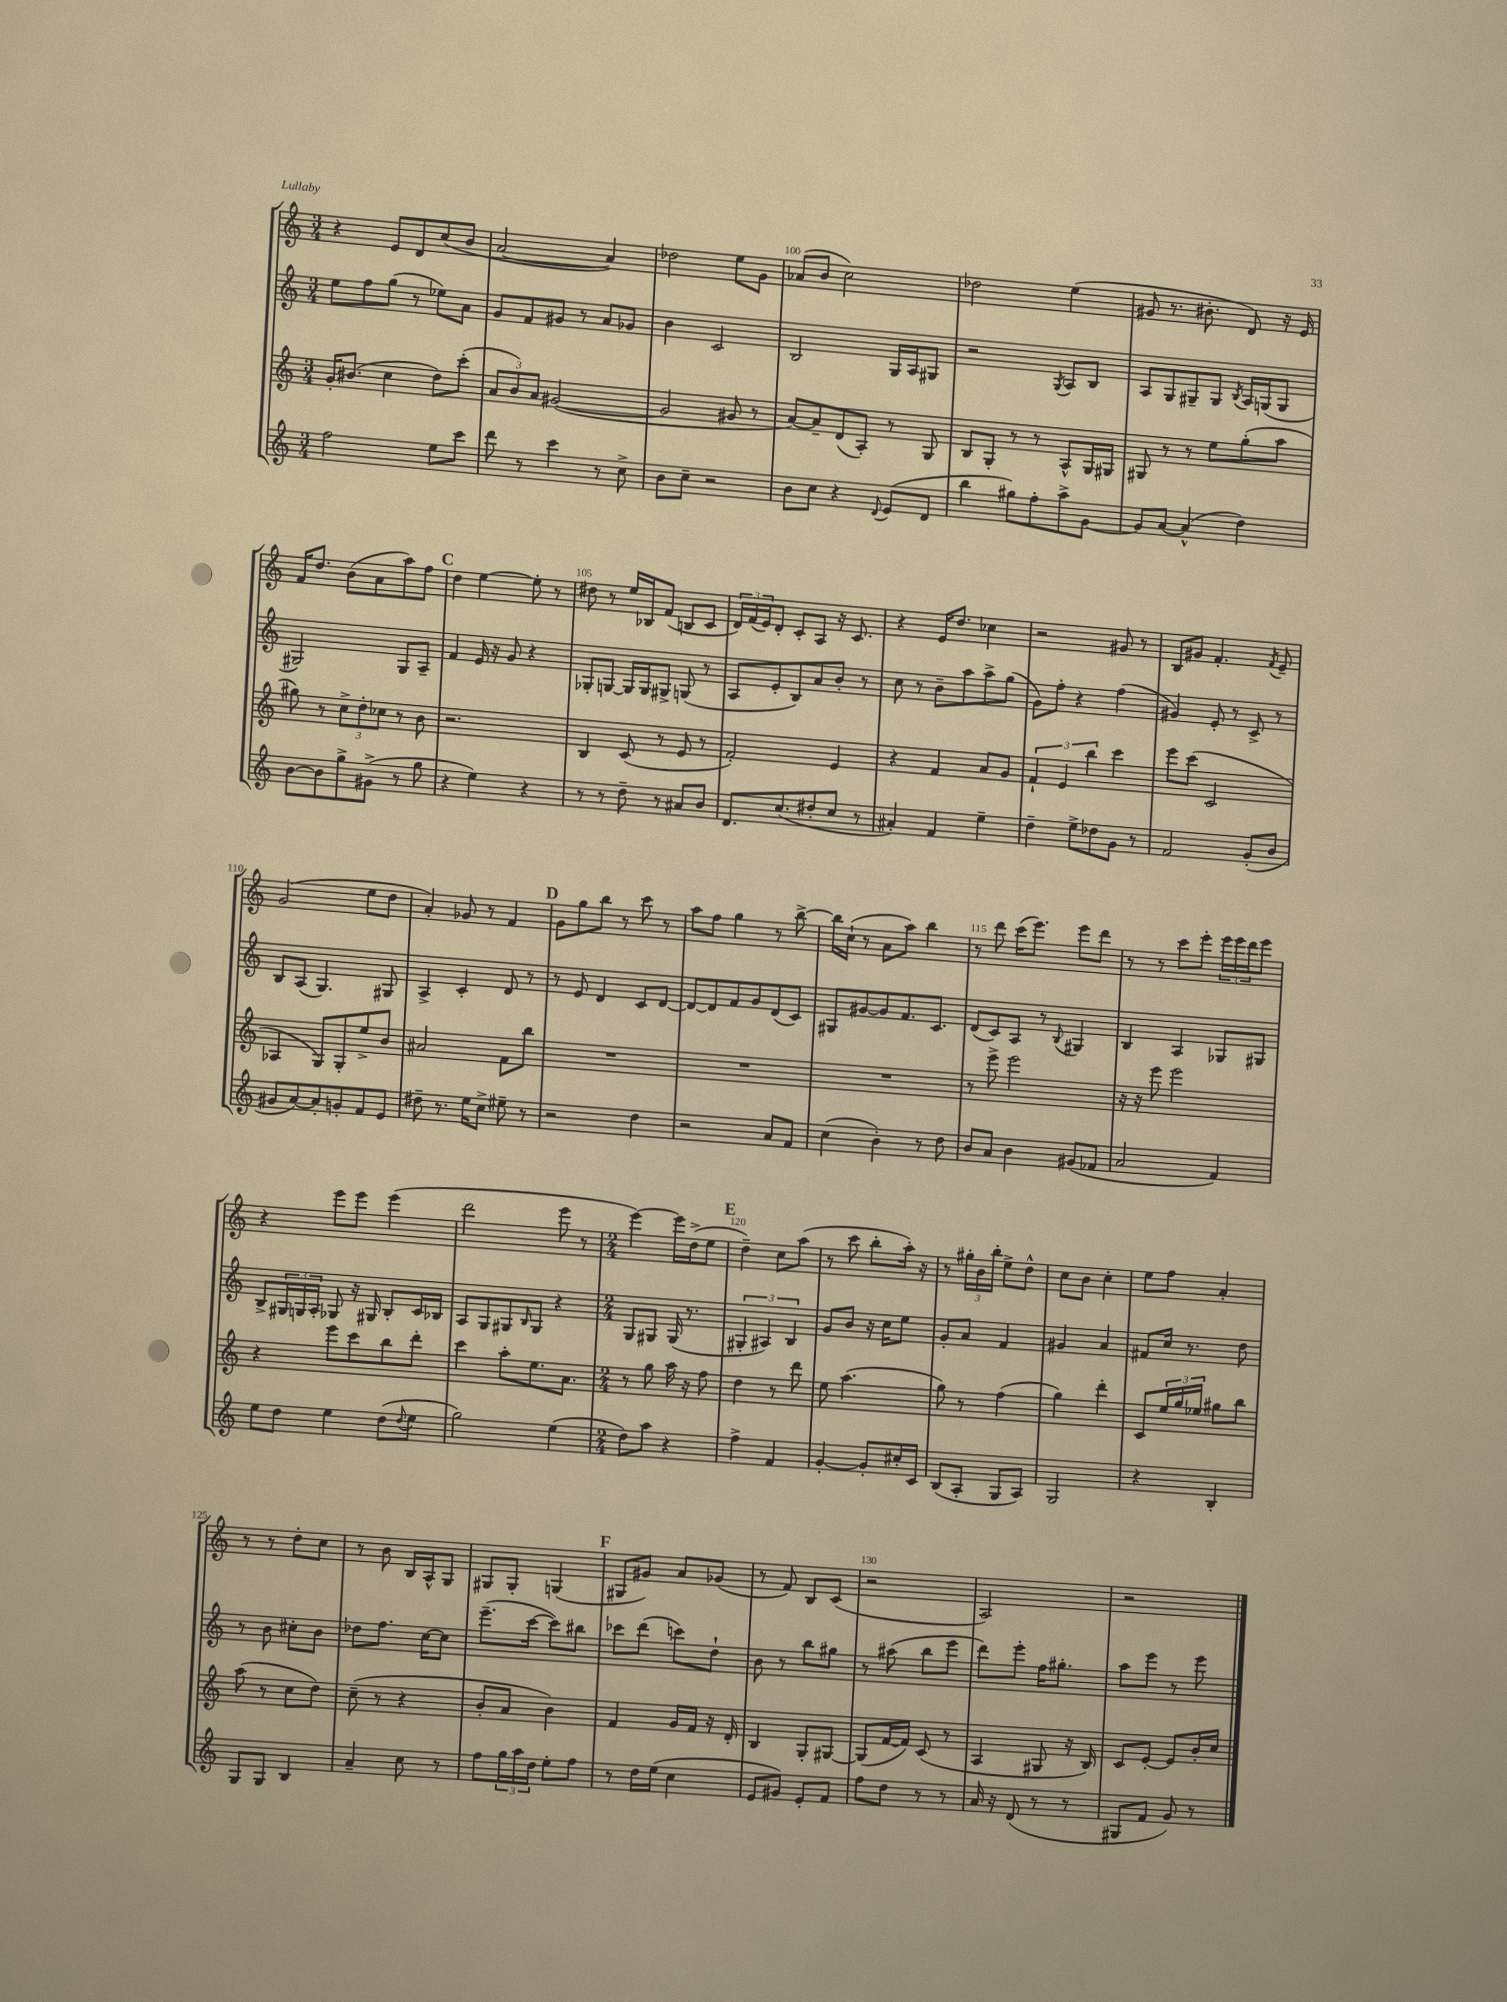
<<
\new StaffGroup <<
\new Staff = "s0" {
    \clef treble \key c \major \numericTimeSignature \time 3/4
    r4 e'8 d'8 c''8( b'8 |
    a'2~ a'4) |
    des''2 e''8 g'8 |
    aes'8( b'8 c''2) |
    des''2 e''4( |
    gis'8 r8. bis'8.-. d'8) r16 e'16 |
    f'16 d''8. b'8( a'8 a''8) f''8 |
    \mark \markup { \bold "C" } d''4 e''4~ e''8-. r8 |
    dis''8 r8 e''16 bes16 f'8( b8 c'8 |
    \tuplet 3/2 { d'16) f'16( e'16) } d'8-. c'8-. a8 r16 c'8. |
    r4 e'16 d''8. ces''4 |
    r2 gis'8 r8 |
    b8 gis'8 f'4.-. \acciaccatura { f'8 } e'8-- |
    g'2( e''8 d''8 |
    a'4-.) ges'8 r8 f'4 |
    \mark \markup { \bold "D" } g'8 g''8 b''8 r8 c'''8 r8 |
    a''8 f''8 g''4 r8 b''8~-> |
    b''16 c''16-!( r8 a'8 a''8) b''4 |
    r8 d'''8 c'''16( e'''8.) e'''8 d'''8 |
    r8 r8 c'''8 e'''8-. \tuplet 3/2 { e'''16 e'''16 d'''16 } e'''8 |
    r4 e'''8 e'''8 e'''4( |
    d'''2 e'''8 r8 |
    \numericTimeSignature \time 2/4 e'''4~) e'''16 d''16->( e''8 |
    \mark \markup { \bold "E" } d''4--) c''8 a''8( |
    r8 c'''8 b''8-. a''16-.) r16 |
    r8 \tuplet 3/2 { gis''16-. b'16 b''16-. } e''8-> d''8-^ |
    c''8 b'8 c''4-. |
    e''8 f''8 a'4-. |
    r8 r8 d''8-. c''8 |
    r8 b'8 b16 a16-^ g8 |
    gis8 gis8-. g4( |
    \mark \markup { \bold "F" } gis8 gis'8) a'8 ges'8( |
    r8 f'8) b8 c'8( |
    r2 |
    a2) |
    r2 \bar "|." |
}
\new Staff = "s1" {
    \clef treble \key c \major \numericTimeSignature \time 3/4
    e''8 f''8 g''8( r8 ees''8) a'8 |
    g'8 f'8 gis'8 r8 a'8 ges'8 |
    b'4 c'2 |
    b2 g16 a16 gis8 |
    r2 \acciaccatura { g8 } a8 b8 |
    a8 g8 gis8-- gis8 \acciaccatura { b8 } a16 g16( g8 |
    gis2) gis8 a8-- |
    \mark \markup { \bold "C" } f'4 e'16 r16 g'8 r4 |
    ges8-. g8~ g16 g16 gis8-> g8( r8 |
    a8 e'8-. b8) a'8 b'8-. r8 |
    c''8 r8 b'8-- a''8 a''8-> g''8( |
    g'8) f''8-. r4 f''4( |
    gis'4) e'8-. r8 c'8-> r8 |
    b8 a8( g4.) gis8 |
    a4-> c'4-. d'8 r8 |
    \mark \markup { \bold "D" } r8 e'8 d'4 c'8 d'8~ |
    d'8~ d'8 f'8 g'8 d'8( c'8) |
    gis8 gis'8~ gis'8 f'8. c'8. |
    d'8( c'8) a8 r8 \appoggiatura { b8 } gis4 |
    b4 a4 ges8 gis8 |
    b8-> \tuplet 3/2 { gis16 g16 a16-. } ges8 r16 gis16 b8-. c'16 bes16 |
    a8 g8 gis8 \grace { b16 } gis8 r4 |
    \numericTimeSignature \time 2/4 g8 gis8 gis16( r8. |
    \mark \markup { \bold "E" } \tuplet 3/2 { gis4-. ais4) b4 } |
    g'8 b'8 r16 c''16 e''8 |
    g'8-. a'8 f'4 |
    gis'4 a'4 |
    fis'8 c''16 r8. d''8 |
    r8 b'8 cis''8-. b'8 |
    des''8 f''8. c''16~ c''8 |
    e'''8.--( c'''16~ c'''8) bis''8 |
    \mark \markup { \bold "F" } ces'''8 d'''8( c'''8) d''8-! |
    b'8 r8 b''8 gis''8 |
    r8 ais''8( b''8 e'''8 |
    d'''8) e'''8-. f''16 gis''8.-. |
    a''8 e'''8 r8 e'''8 \bar "|." |
}
\new Staff = "s2" {
    \clef treble \key c \major \numericTimeSignature \time 3/4
    g'16-. bis'8.( c''4 d''8) c'''8-.( |
    \tuplet 3/2 { a'8 b'8) a'8 } gis'2~( |
    gis'2 gis'8 r8 |
    a'8~) a'8-- d'8( a8-.) r8 g8 |
    b8 g8-. r8 r8 a8-^ g16 gis16 |
    gis8 r8 r8 e''8 g''8-.( a''8 |
    gis''8) r8 \tuplet 3/2 { c''8-> d''8-. ces''8 } r8 b'8 |
    \mark \markup { \bold "C" } r2. |
    b4 c'8( r8 e'8 r8 |
    f'2-.) e'4 |
    r4 f'4 a'8 g'8 |
    \tuplet 3/2 { f'4-! e'4 b''4 } c'''4 |
    e'''8 c'''8( c'2 |
    aes4 g8) g8-. e''8-> b'8 |
    ais'2 f'8 b''8 |
    \mark \markup { \bold "D" } R2. |
    R2. |
    R2. |
    r8 e'''8-> e'''2 |
    r16 r16 e'''8 e'''2 |
    r4 e'''8 c'''8 b''8 d'''8-. |
    c'''4 a''8-. e''8. a'8. |
    \numericTimeSignature \time 2/4 r8 g''8 a''16 r16 f''8 |
    \mark \markup { \bold "E" } d''4 r8 d'''8 |
    e''8 a''4.( |
    g''8) r8 f''4( |
    g''4) d'''4-. |
    c'8 \tuplet 3/2 { e''16 g''16 ees''16 } gis''8 b''8 |
    a''8( r8 c''8 d''8) |
    c''8--( r8 r4 |
    b'8-. a'8 b'4) |
    \mark \markup { \bold "F" } f'4 g'16 f'16 r16 d'16-. |
    b4 g8-. gis8~ |
    gis8( f'16~ f'16) c'8( r8 |
    a4 gis8 r16 b16) |
    c'8 e'8~-. e'8 b'16-. c''16 \bar "|." |
}
\new Staff = "s3" {
    \clef treble \key c \major \numericTimeSignature \time 3/4
    f''2 e''8 c'''8 |
    d'''8 r8 c'''4 r8 c''8-> |
    b'8 c''8-- r2 |
    b'8 c''8 r4 \appoggiatura { d'8 } e'8( d'8 |
    b''4 gis''8) f''8-. a''8-> g'8~ |
    g'8 a'8~ a'4-^( d''4) |
    b'8~ b'8 g''8-> gis'8->( r8 g''8 |
    \mark \markup { \bold "C" } r4 e''4) r4 |
    r8 r8 d''8-- r8 ais'8 b'8 |
    d'8. c''8.( dis''8-. c''8 r8 |
    ais'4-.) f'4 e''4-- |
    d''4-- e''8-> des''8 g'8 r8 |
    f'2 g'8-.( b'8 |
    gis'8 a'8~) a'8-. g'8-. f'8 e'8 |
    dis''8-- r8. e''16 c''8-> eis''8-- r8 |
    \mark \markup { \bold "D" } r2 d''4 |
    r2 a'8 f'8 |
    c''4( b'4-.) r8 d''8 |
    b'8 a'8 b'4 gis'8( fes'8 |
    a'2 f'4) |
    e''8 d''8 e''4 d''8( \appoggiatura { d''8 } e''8 |
    g''2) e''4( |
    \numericTimeSignature \time 2/4 d''8) a''8 r4 |
    \mark \markup { \bold "E" } f''4-> f'4 |
    g'4~-. g'8-. cis''16-. c'16 |
    b8( a8-. g8 a8) |
    g2 |
    r4 b4-. |
    g8 g8 b4 |
    a'4-- c''8 r8 |
    f''8 \tuplet 3/2 { g''16 a''16 d''16 } e''8-. f''8 |
    \mark \markup { \bold "F" } r8 d''16 e''16( c''4 |
    e'8 gis'8) e'8-. f'8 |
    f''8 d''8 r8 r8 |
    a'16 r16 d'8( r8 r8 |
    gis8 f'8 g'8) r8 \bar "|." |
}
>>
>>
\layout { \context { \Score currentBarNumber = #97 \override BarNumber.break-visibility = ##(#f #t #t) barNumberVisibility = #(every-nth-bar-number-visible 5) } }
